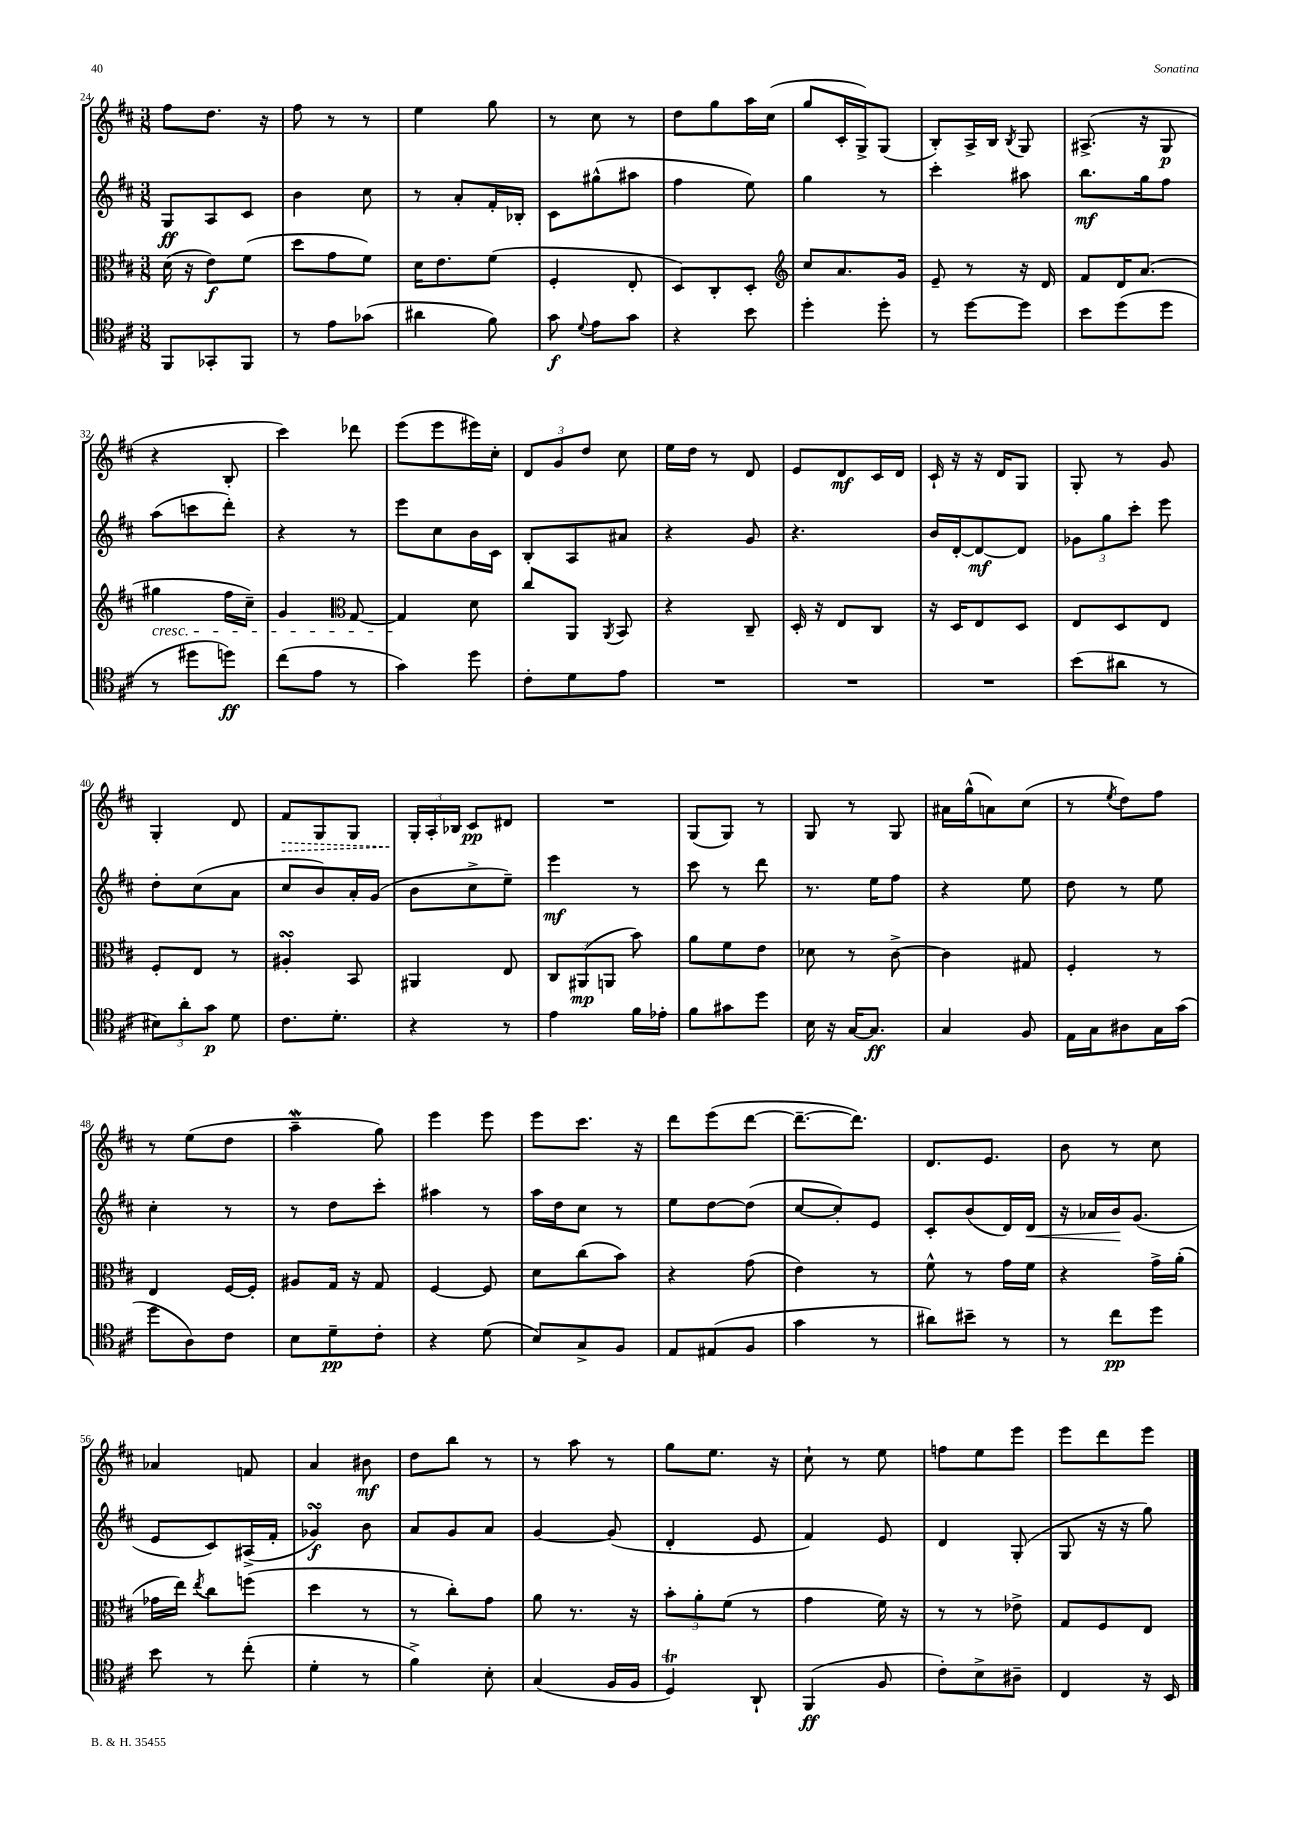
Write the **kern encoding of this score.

**kern	**kern	**kern	**kern
*staff4	*staff3	*staff2	*staff1
*clefC4	*clefC3	*clefG2	*clefG2
*k[f#c#]	*k[f#c#]	*k[f#c#]	*k[f#c#]
*M3/8	*M3/8	*M3/8	*M3/8
8FF#	(16d	8G	8ff#
.	16r	.	.
8GG-'	8e)	8A	8.dd
8FF#	(8f#	8c#	.
.	.	.	16r
=	=	=	=
8r	8dd	4b	8ff#
8e	8g	.	8r
(8g-	8f#)	8cc#	8r
=	=	=	=
4a#	16d	8r	4ee
.	8.e	.	.
.	.	8a'	.
8f#)	(8f#	16f#'	8gg
.	.	16B-'	.
=	=	=	=
8g	4F#'	8c#	8r
8qqd	.	.	.
8e	.	(8gg#^^	8cc#
8g	8E'	8aa#	8r
=	=	=	=
4r	8D)	4ff#	8dd
.	8C#'	.	8gg
8b	8D'	8ee)	16aa
.	.	.	(16cc#
=	=	=	=
*	*clefG2	*	*
4dd'	8cc#	4gg	8gg
.	8.a	.	16c#'
.	.	.	16G^)
8dd'	.	8r	(8G
.	16g	.	.
=	=	=	=
8r	8e~	4ccc#'	8B')
[8dd	8r	.	16A^
.	.	.	16B
.	.	.	8qB
8dd]	16r	8aa#	8G
.	16d	.	.
=	=	=	=
8b	8f#	8.bb	(8.A#^
(8dd	16d	.	.
.	(8.a	16gg	16r
8dd	.	8ff#	8G
=	=	=	=
8r	4gg#	(8aa	4r
8dd#	.	8ccc	.
8dd)	16ff#	8ddd')	8B'
.	16cc#~)	.	.
=	=	=	=
(8cc#	4g	4r	4ccc#)
8e	.	.	.
*	*clefC3	*	*
8r	[8G	8r	8ddd-
=	=	=	=
4g)	4G]	8eee	(8eee
.	.	8cc#	8eee
8dd	8d	16b	16eee#)
.	.	16c#	16cc#'
=	=	=	=
8c#'	8cc#	8B'	12d
.	.	.	12g
8d	8AA	8A	.
.	.	.	12dd
.	8qAA	.	.
8e	8BB	8a#	8cc#
=	=	=	=
4.r	4r	4r	16ee
.	.	.	16dd
.	.	.	8r
.	8C#~	8g	8d
=	=	=	=
4.r	16D'	4.r	8e
.	16r	.	.
.	8E	.	8d
.	8C#	.	16c#
.	.	.	16d
=	=	=	=
4.r	16r	16b	16c#`
.	16D	[16d'	16r
.	8E	8d_	16r
.	.	.	16d
.	8D	8d]	8G
=	=	=	=
(8b	8E	12g-	8G'
.	.	12gg	.
8a#	8D	.	8r
.	.	12ccc#'	.
8r	8E	8eee	8g
=	=	=	=
12B#)	8F#'	8dd'	4G'
12a'	.	.	.
.	8E	(8cc#	.
12g	.	.	.
8d	8r	8a	8d
=	=	=	=
8.c#	4A#'	8cc#	8f#
.	.	8b)	8G
8.d'	.	.	.
.	8BB	16a'	8G
.	.	(16g	.
=	=	=	=
4r	4AA#	8b	24G'
.	.	.	24A'
.	.	.	24B-
.	.	8cc#^	8c#
8r	8E	8ee~)	8d#
=	=	=	=
4e	12C#	4eee	4.r
.	(12AA#	.	.
.	12AA	.	.
16f#	8b)	8r	.
16e-'	.	.	.
=	=	=	=
8f#	8a	8ccc#	(8G
8g#	8f#	8r	8G)
8dd	8e	8ddd	8r
=	=	=	=
16B	8d-	8.r	8G
16r	.	.	.
[16G	8r	.	8r
8.G]	.	16ee	.
.	[8c#^	8ff#	8G
=	=	=	=
4G	4c#]	4r	16a#
.	.	.	(16gg^^
.	.	.	8a)
8F#	8G#	8ee	(8cc#
=	=	=	=
16E	4F#'	8dd	8r
16G	.	.	.
.	.	.	8qee
8A#	.	8r	8dd)
16G	8r	8ee	8ff#
(16g	.	.	.
=	=	=	=
8dd	4E	4cc#'	8r
8A)	.	.	(8ee
8c#	[16F#	8r	8dd
.	16F#']	.	.
=	=	=	=
8B	8A#	8r	4aa~
8d~	16G	8dd	.
.	16r	.	.
8c#'	8G	8ccc#'	8gg)
=	=	=	=
4r	[4F#	4aa#	4eee
(8d	8F#]	8r	8eee
=	=	=	=
8B)	8d	16aa	8eee
.	.	16dd	.
8G^	(8cc#	8cc#	8.ccc#
8F#	8b)	8r	.
.	.	.	16r
=	=	=	=
8E	4r	8ee	8ddd
(8E#	.	[8dd	(8eee
8F#	(8g	(8dd]	[8ddd
=	=	=	=
4g	4e)	[8cc#	8.ddd~_
.	.	8cc#'])	.
.	.	.	8.ddd])
8r	8r	8e	.
=	=	=	=
8a#)	8f#^^	8c#'	8.d
8b#~	8r	(8b	.
.	.	.	8.e
8r	16g	16d)	.
.	16f#	16d	.
=	=	=	=
8r	4r	16r	8b
.	.	16a-	.
8cc#	.	16b	8r
.	.	(8.g	.
8dd	16g^	.	8cc#
.	(16a'	.	.
=	=	=	=
8b	16g-	8e	4a-
.	16ee)	.	.
.	8qee	.	.
8r	8cc#	8c#)	.
(8cc#'	(8ff	(16A#^	8f
.	.	16f#'	.
=	=	=	=
4d'	4dd	4g-)	4a
8r	8r	8b	8b#
=	=	=	=
4f#^)	8r	8a	8dd
.	8cc#')	8g	8bb
8B'	8g	8a	8r
=	=	=	=
(4G	8a	[4g	8r
.	8.r	.	8aa
16F#	.	(8g]	8r
16F#	16r	.	.
=	=	=	=
4D)	12b'	4d'	8gg
.	12a'	.	.
.	.	.	8.ee
.	(12f#	.	.
8AA`	8r	8e	.
.	.	.	16r
=	=	=	=
(4FF#	4g	4f#)	8cc#`
.	.	.	8r
8F#	16f#)	8e	8ee
.	16r	.	.
=	=	=	=
8c#')	8r	4d	8ff
8B^	8r	.	8ee
8A#~	8e-^	(8G'	8eee
=	=	=	=
4C#	8G	8G	8eee
.	8F#	16r	8ddd
.	.	16r	.
16r	8E	8gg)	8eee
16BB	.	.	.
==	==	==	==
*-	*-	*-	*-
